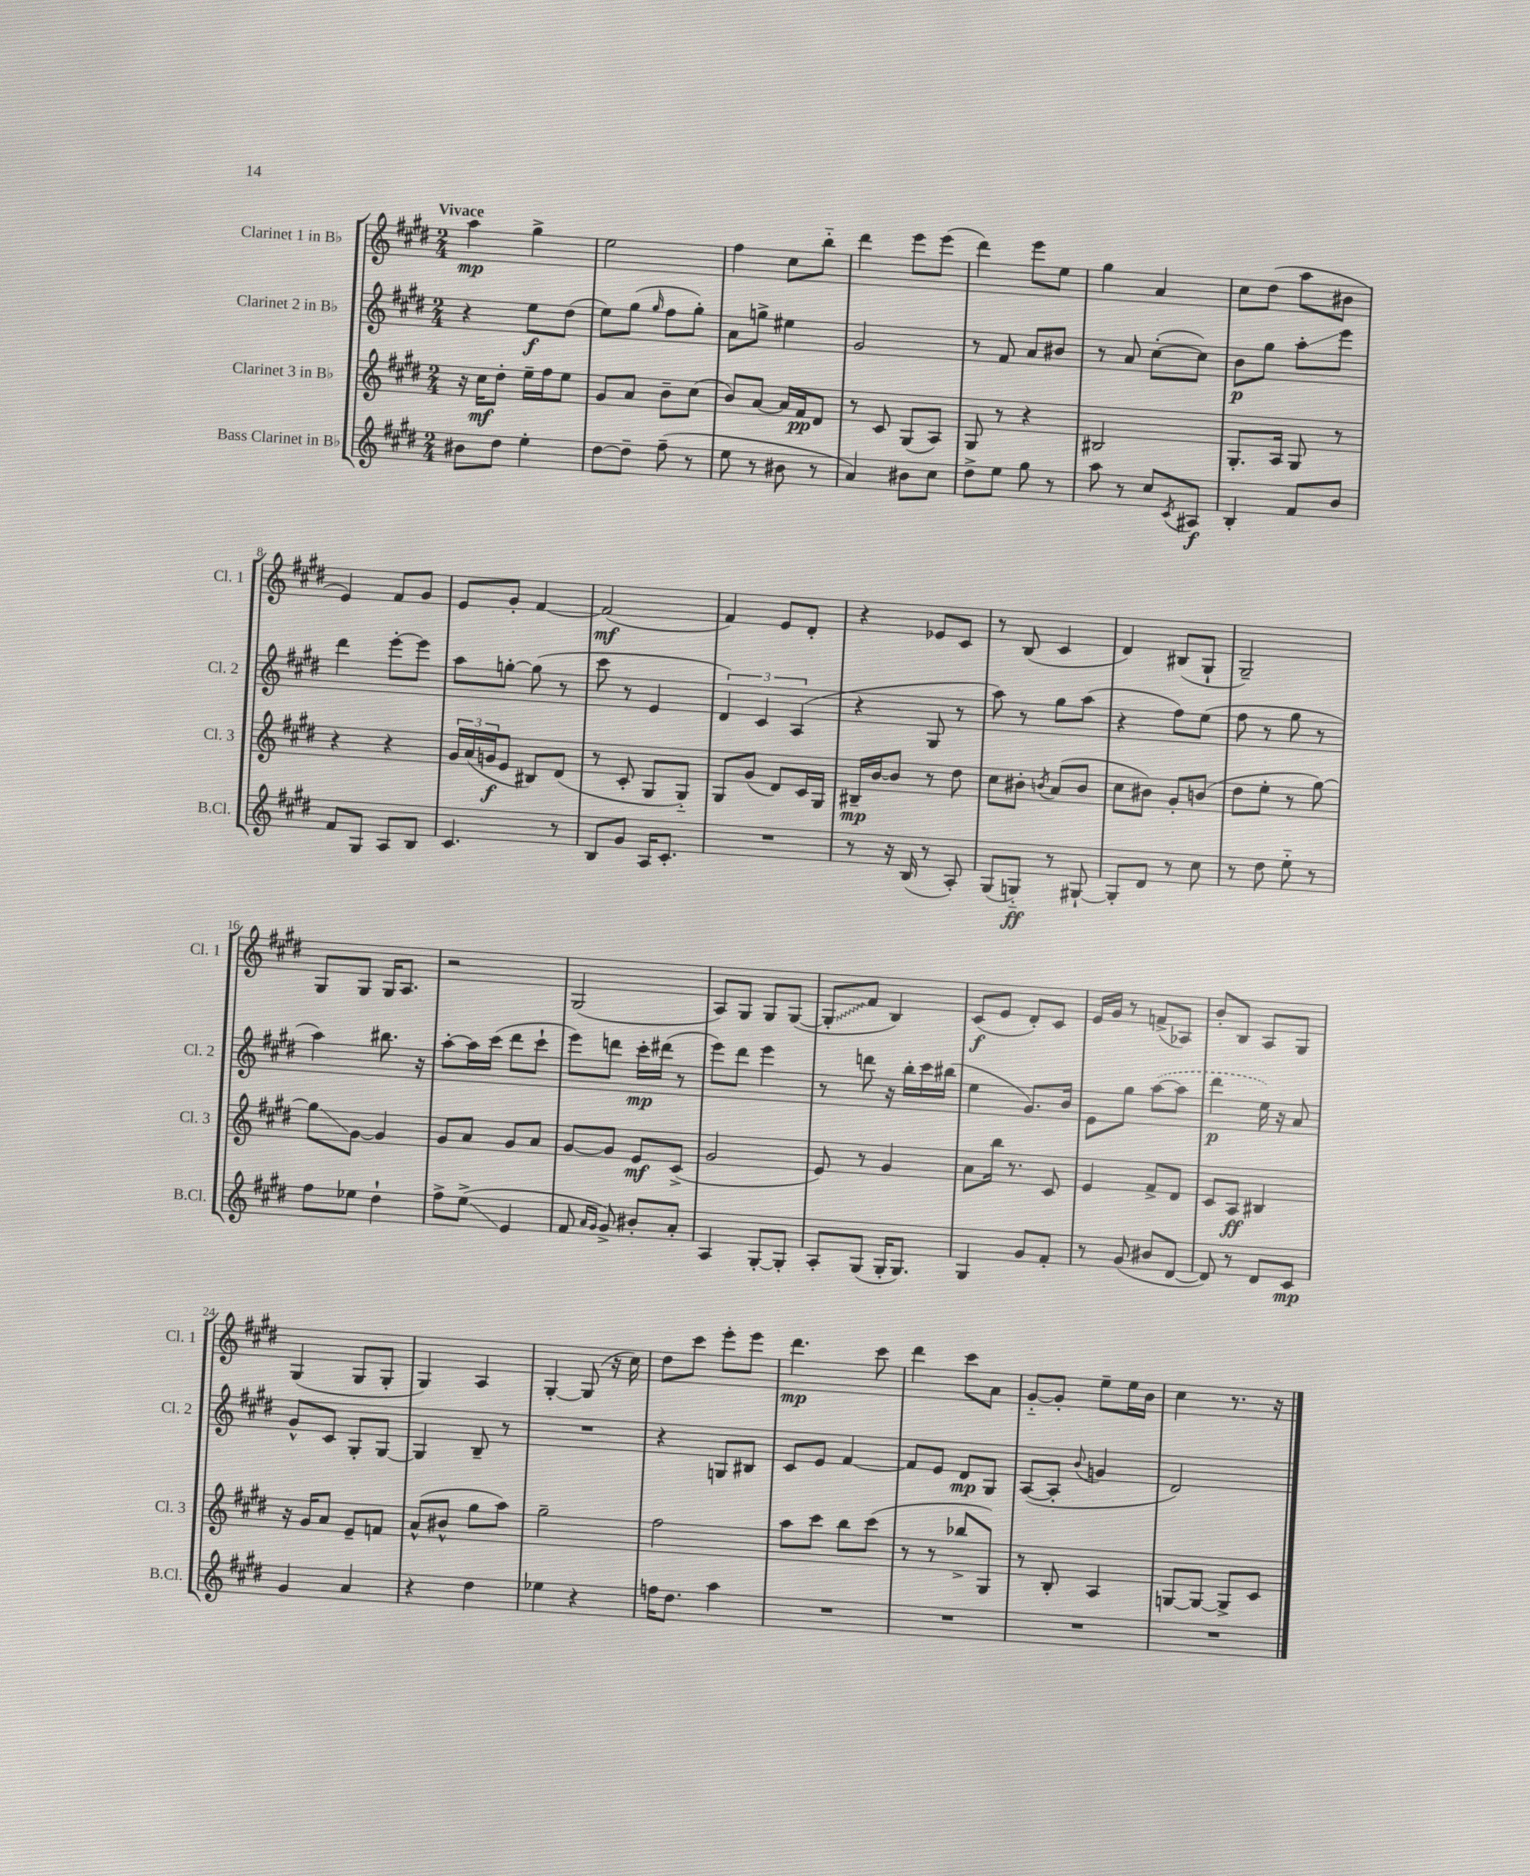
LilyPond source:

<<
\new StaffGroup <<
\new Staff = "s0" \with { instrumentName = "Clarinet 1 in Bb" shortInstrumentName = "Cl. 1" } {
    \clef treble \key e \major \numericTimeSignature \time 2/4 \tempo "Vivace"
    a''4\mp gis''4-> |
    e''2 |
    fis''4 cis''8 b''8-_ |
    dis'''4 e'''8 e'''8( |
    dis'''4) e'''8 e''8 |
    gis''4 a'4 |
    cis''8 dis''8( a''8 bis'8 |
    e'4) fis'8 gis'8 |
    e'8 gis'8-. fis'4~ |
    fis'2\mf( |
    fis'4) e'8 dis'8-. |
    r4 ees'8 cis'8 |
    r8 b8( cis'4 |
    dis'4) bis8( gis8-! |
    gis2--) |
    gis8 gis8 gis16 a8. |
    r2 |
    gis2( |
    a8) gis8 gis8 gis8~( |
    \once \override Glissando.style = #'zigzag gis8-.\glissando fis'8 b4) |
    cis'8\f( e'8 dis'8-.) cis'8 |
    e'16 gis'16 r8 f'8->( aes8) |
    b'8-. b8 a8 gis8 |
    gis4( gis8 gis8-. |
    gis4) a4 |
    gis4~-. gis8( r16 cis''16) |
    dis''8 cis'''8 e'''8-. e'''8 |
    dis'''4.\mp cis'''8 |
    dis'''4 cis'''8 a'8 |
    gis'8~-_ gis'8-. e''8-- e''16 b'16 |
    cis''4 r8. r16 \bar "|." |
}
\new Staff = "s1" \with { instrumentName = "Clarinet 2 in Bb" shortInstrumentName = "Cl. 2" } {
    \clef treble \key e \major \numericTimeSignature \time 2/4
    r4 e''8\f dis''8( |
    e''8) gis''8( \grace { gis''16 } fis''8 gis''8-.) |
    a'8 g''8-> eis''4 |
    gis'2 |
    r8 fis'8 a'8 bis'8 |
    r8 a'8 cis''8~-.( cis''8) |
    b'8\p gis''8 a''8-.\glissando e'''8 |
    dis'''4 e'''8~-. e'''8 |
    a''8 g''8~-. g''8( r8 |
    cis'''8 r8 e'4 |
    \tuplet 3/2 { dis'4) cis'4 a4( } |
    r4 gis8 r8 |
    a''8) r8 gis''8 a''8( |
    r4 fis''8) e''8( |
    fis''8 r8 gis''8 r8 |
    a''4) bis''8. r16 |
    a''8~-. a''16 cis'''16( dis'''8 cis'''8-! |
    e'''8) d'''8 cis'''16-.\mp dis'''16( r8 |
    e'''8) dis'''8 e'''4 |
    r8 d'''8 r16 b''16-. cis'''16 bis''16( |
    e''4 gis'8.) b'16 |
    e'8 gis''8 \once \slurDashed a''8~( a''8 |
    dis'''4\p e''16) r16 a'8 |
    gis'8-^ cis'8 gis8-. gis8~ |
    gis4 b8-- r8 |
    R2 |
    r4 g8 bis8 |
    cis'8 e'8 fis'4~ |
    fis'8 e'8 dis'8\mp gis8 |
    a8~( a8-. \appoggiatura { b'8 } g'4 |
    dis'2) \bar "|." |
}
\new Staff = "s2" \with { instrumentName = "Clarinet 3 in Bb" shortInstrumentName = "Cl. 3" } {
    \clef treble \key e \major \numericTimeSignature \time 2/4
    r16 cis''16\mf dis''8-. e''16-- fis''16 e''8 |
    gis'8 a'8 b'8-- cis''8( |
    b'8) a'8~ a'16 fis'16\pp dis'8 |
    r8 cis'8 gis8( a8) |
    gis8 r8 r4 |
    bis2 |
    gis8.-. a16 gis8 r8 |
    r4 r4 |
    \tuplet 3/2 { gis'16 a'16( g'16\f } e'8 bis8) dis'8( |
    r8 cis'8-. gis8 gis8-_) |
    gis8 gis'8( dis'8) cis'16 gis16 |
    bis16--\mp b'16~ b'8 r8 dis''8 |
    cis''8 bis'8-. \acciaccatura { b'8 } a'8( b'8 |
    cis''8 bis'8) gis'8-. b'8( |
    dis''8 e''8-. r8 gis''8~) |
    gis''8\glissando gis'8~ gis'4 |
    gis'8 a'8 gis'8 a'8 |
    gis'8~ gis'8 e'8\mf cis'8->( |
    gis'2 |
    e'8) r8 gis'4 |
    a'8 b''16 r8. cis'8 |
    e'4 fis'8-> dis'8 |
    cis'8 a8\ff bis4 |
    r16 gis'16 a'8 e'8-- f'8 |
    a'8-^( bis'8-^ gis''8 a''8) |
    gis''2-- |
    fis''2 |
    a''8 cis'''8 b''8 cis'''8( |
    r8 r8 bes''8-> gis8) |
    r8 b8-. a4 |
    g8~ g8~ g8-> cis'8 \bar "|." |
}
\new Staff = "s3" \with { instrumentName = "Bass Clarinet in Bb" shortInstrumentName = "B.Cl." } {
    \clef treble \key e \major \numericTimeSignature \time 2/4
    bis'8 dis''8 e''4-. |
    dis''8~ dis''8-- fis''8--( r8 |
    e''8 r8 bis'8 r8 |
    a'4) bis'8 cis''8 |
    dis''8-> e''8 gis''8 r8 |
    a''8 r8 cis''8 \acciaccatura { cis'8 } ais8\f |
    b4-. fis'8 b'8 |
    fis'8 gis8 a8 b8 |
    cis'4. r8 |
    b8 gis'8 a16 cis'8.-. |
    R2 |
    r8 r16 b16( r8 a8-.) |
    gis8( g8-_\ff) r8 gis8~-! |
    gis8-. dis'8 r8 cis''8 |
    r8 dis''8 e''8-_ r8 |
    fis''8 ees''8 dis''4-! |
    fis''8-> e''8->\glissando( e'4 |
    fis'8 \grace { a'16 gis'16 } gis'8->) bis'8-. a'8-. |
    a4 gis8~-. gis8-. |
    a8-. gis8( gis16-. gis8.) |
    gis4 gis'8 fis'8-. |
    r8 gis'8( bis'8 dis'8~ |
    dis'8) r8 dis'8 cis'8\mp |
    gis'4 a'4 |
    r4 dis''4 |
    ees''4 r4 |
    f''16 dis''8. a''4 |
    R2 |
    R2 |
    R2 |
    R2 \bar "|." |
}
>>
>>
